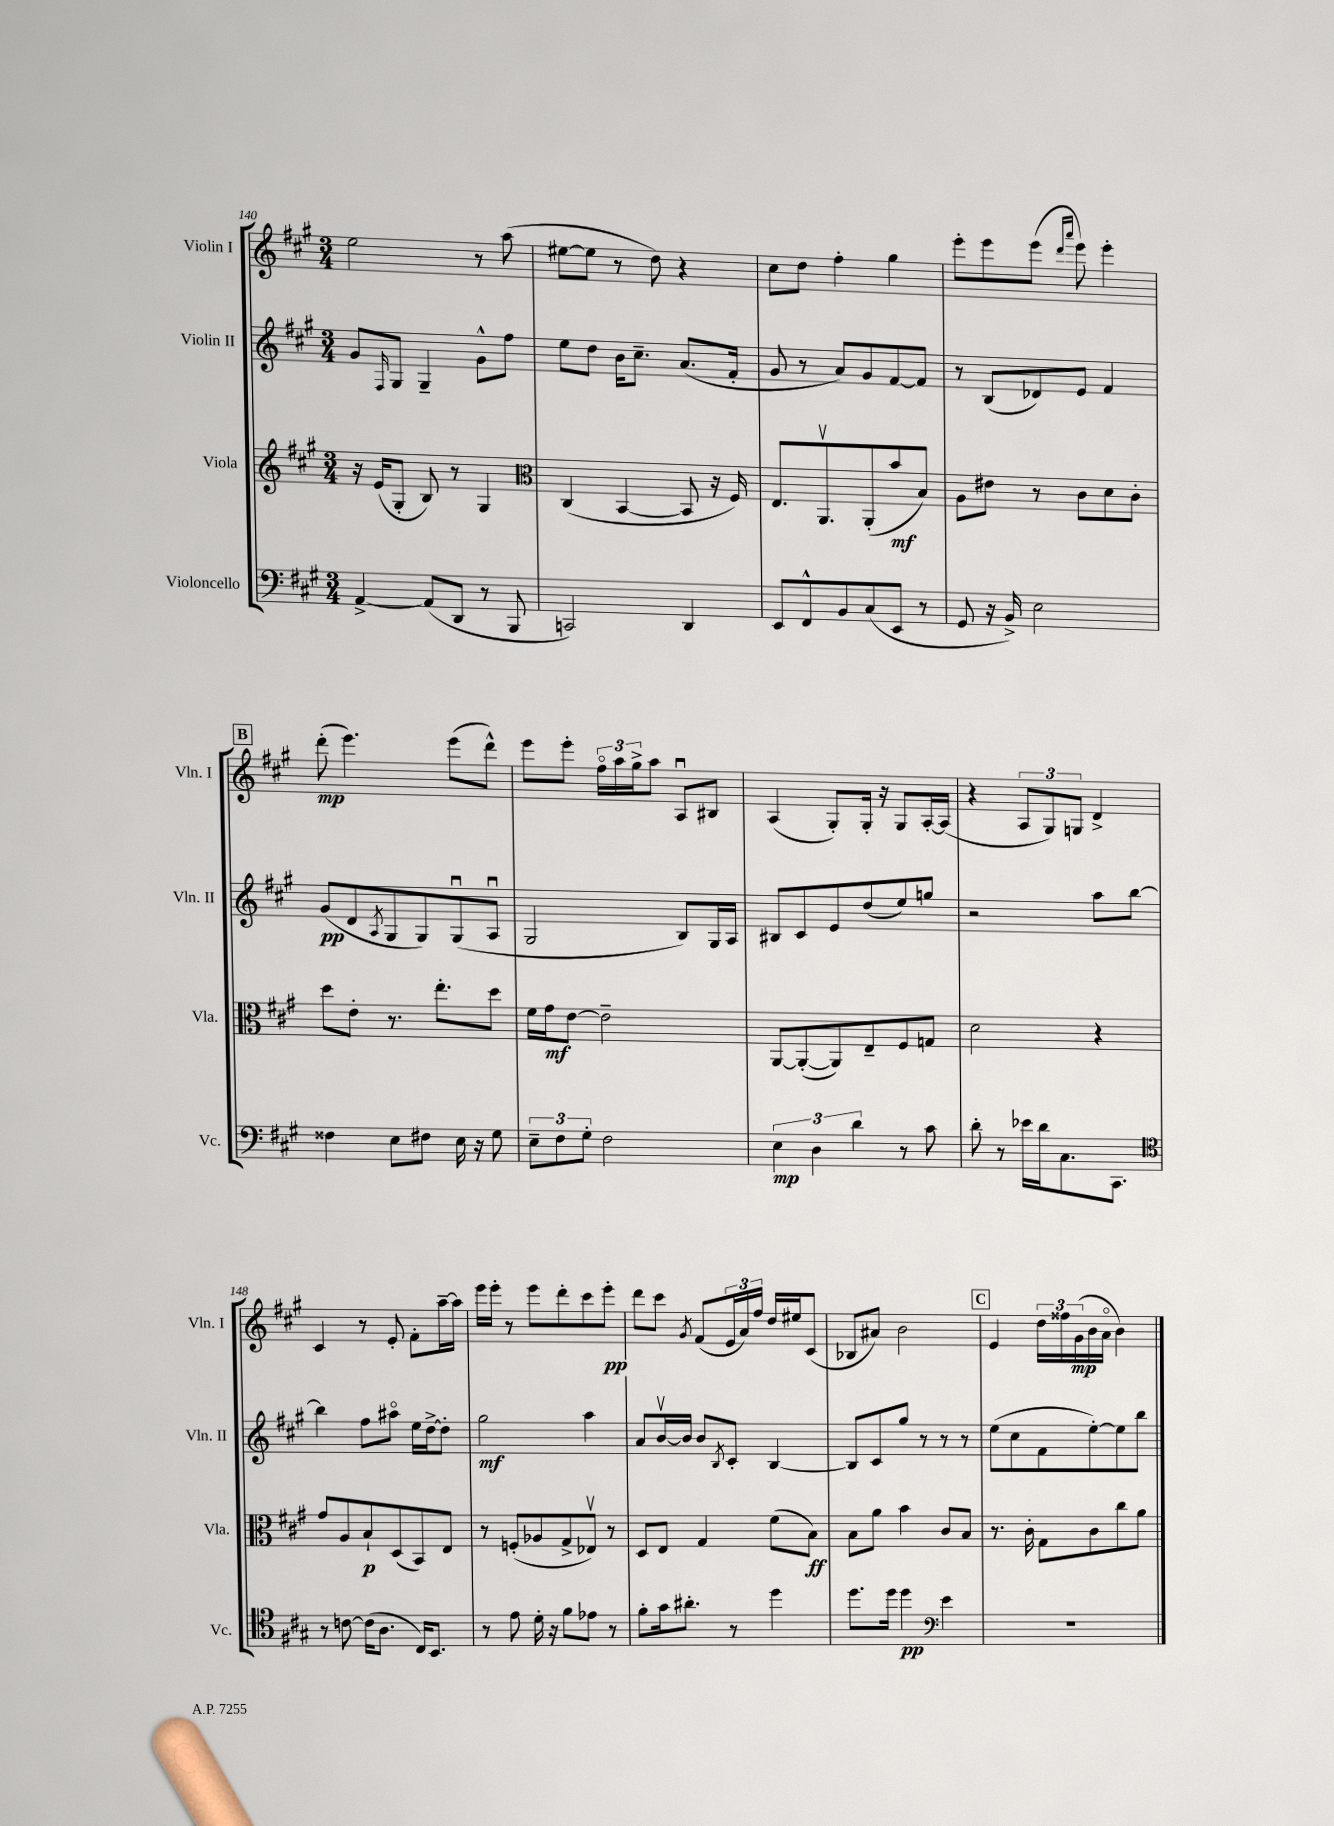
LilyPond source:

<<
\new StaffGroup <<
\new Staff = "s0" \with { instrumentName = "Violin I" shortInstrumentName = "Vln. I" } {
    \clef treble \key a \major \numericTimeSignature \time 3/4
    e''2 r8 a''8( |
    eis''8~ eis''8 r8 d''8) r4 |
    cis''8 d''8 fis''4-. gis''4 |
    e'''8-. e'''8 e'''8( \grace { d'''16 a'''16 } e'''8) e'''4-. |
    \mark \markup { \box "B" } d'''8-.\mp( e'''4.) e'''8( d'''8-^) |
    e'''8 e'''8-. \tuplet 3/2 { fis''16\flageolet a''16 gis''16-> } a''8 a8\downbow bis8 |
    a4( gis8-.) gis16-. r16 gis8 a16~-. a16( |
    r4 \tuplet 3/2 { a8 gis8) g8 } d'4-> |
    cis'4 r8 e'8-. fis'8-. a''16~-- a''16 |
    e'''16 e'''16-. r8 e'''8 d'''8-. cis'''8 e'''8-.\pp |
    d'''8 cis'''8 \acciaccatura { gis'8 } fis'8( \tuplet 3/2 { e'16 a'16) fis''16 } d''16 eis''16 cis'8( |
    bes8 ais'8) b'2 |
    \mark \markup { \box "C" } e'4 \tuplet 3/2 { d''16 fisis''16 gis'16\mp( } b'16 a'16\flageolet b'4) \bar "|." |
}
\new Staff = "s1" \with { instrumentName = "Violin II" shortInstrumentName = "Vln. II" } {
    \clef treble \key a \major \numericTimeSignature \time 3/4
    gis'8 \grace { fis16 } gis8 gis4-- gis'8-^ fis''8 |
    e''8 d''8 b'16 cis''8.-- a'8.( fis'16-. |
    gis'8 r8 a'8) gis'8 fis'8~ fis'8 |
    r8 b8( des'8) e'8 fis'4 |
    \mark \markup { \box "B" } gis'8\pp( d'8 \acciaccatura { a8 } gis8 gis8) gis8\downbow( a8\downbow |
    gis2 b8) gis16 a16 |
    bis8 cis'8 e'8 d''8( e''8) g''8 |
    r2 a''8 b''8~ |
    b''4 fis''8 ais''8\flageolet e''16 d''16~-> d''8-. |
    gis''2\mf a''4 |
    a'8 b'16~\upbow b'16 b'8 \acciaccatura { b8 } cis'8-. b4~ |
    b8 cis'8 gis''8 r8 r8 r8 |
    \mark \markup { \box "C" } e''8( cis''8 fis'8 e''8~-.) e''8 b''8 \bar "|." |
}
\new Staff = "s2" \with { instrumentName = "Viola" shortInstrumentName = "Vla." } {
    \clef treble \key a \major \numericTimeSignature \time 3/4
    r16 e'16( gis8-. b8) r8 gis4 |
    \clef alto cis4( b,4~ b,8 r16 fis16) |
    e8. a,8.\upbow a,8-.( b'8\mf b8) |
    a8 eis'8 r8 cis'8 d'8 cis'8-. |
    \mark \markup { \box "B" } d''8 e'8-. r8. e''8.-. d''8 |
    fis'16 gis'16\mf e'8~ e'2-- |
    a,8~ a,8~-.( a,8) e8-- fis8 g8 |
    d'2 r4 |
    gis'8 a8 b8-!\p d8( b,8) e8 |
    r8 f8-.( aes8 gis8-> ees8\upbow) r8 |
    d8 e8 gis4 fis'8( b8\ff) |
    b8 a'8 b'4 cis'8 b8 |
    \mark \markup { \box "C" } r8. cis'16-. gis8 cis'8 cis''8 a'8 \bar "|." |
}
\new Staff = "s3" \with { instrumentName = "Violoncello" shortInstrumentName = "Vc." } {
    \clef bass \key a \major \numericTimeSignature \time 3/4
    a,4~-> a,8( d,8 r8 b,,8 |
    c,2) d,4 |
    e,8 fis,8-^ b,8 cis8( e,8 r8 |
    gis,8 r16 b,16->) e2 |
    \mark \markup { \box "B" } fisis4 e8 fis8 e16 r16 gis8 |
    \tuplet 3/2 { e8-- fis8 gis8-. } fis2 |
    \tuplet 3/2 { e4\mp d4 d'4 } r8 cis'8 |
    d'8-. r8 ees'16 d'16 cis8. cis,8. |
    \clef tenor r8 c'8~ c'16( a8. cis16) b,8. |
    r8 e'8 d'16-. r16 fis'8 ees'8 r8 |
    fis'8-. gis'16 ais'8.-. r8 d''4 |
    d''8. d''16 d''4\pp \clef bass e'4 |
    \mark \markup { \box "C" } R2. \bar "|." |
}
>>
>>
\layout { \context { \Score currentBarNumber = #140 } }
